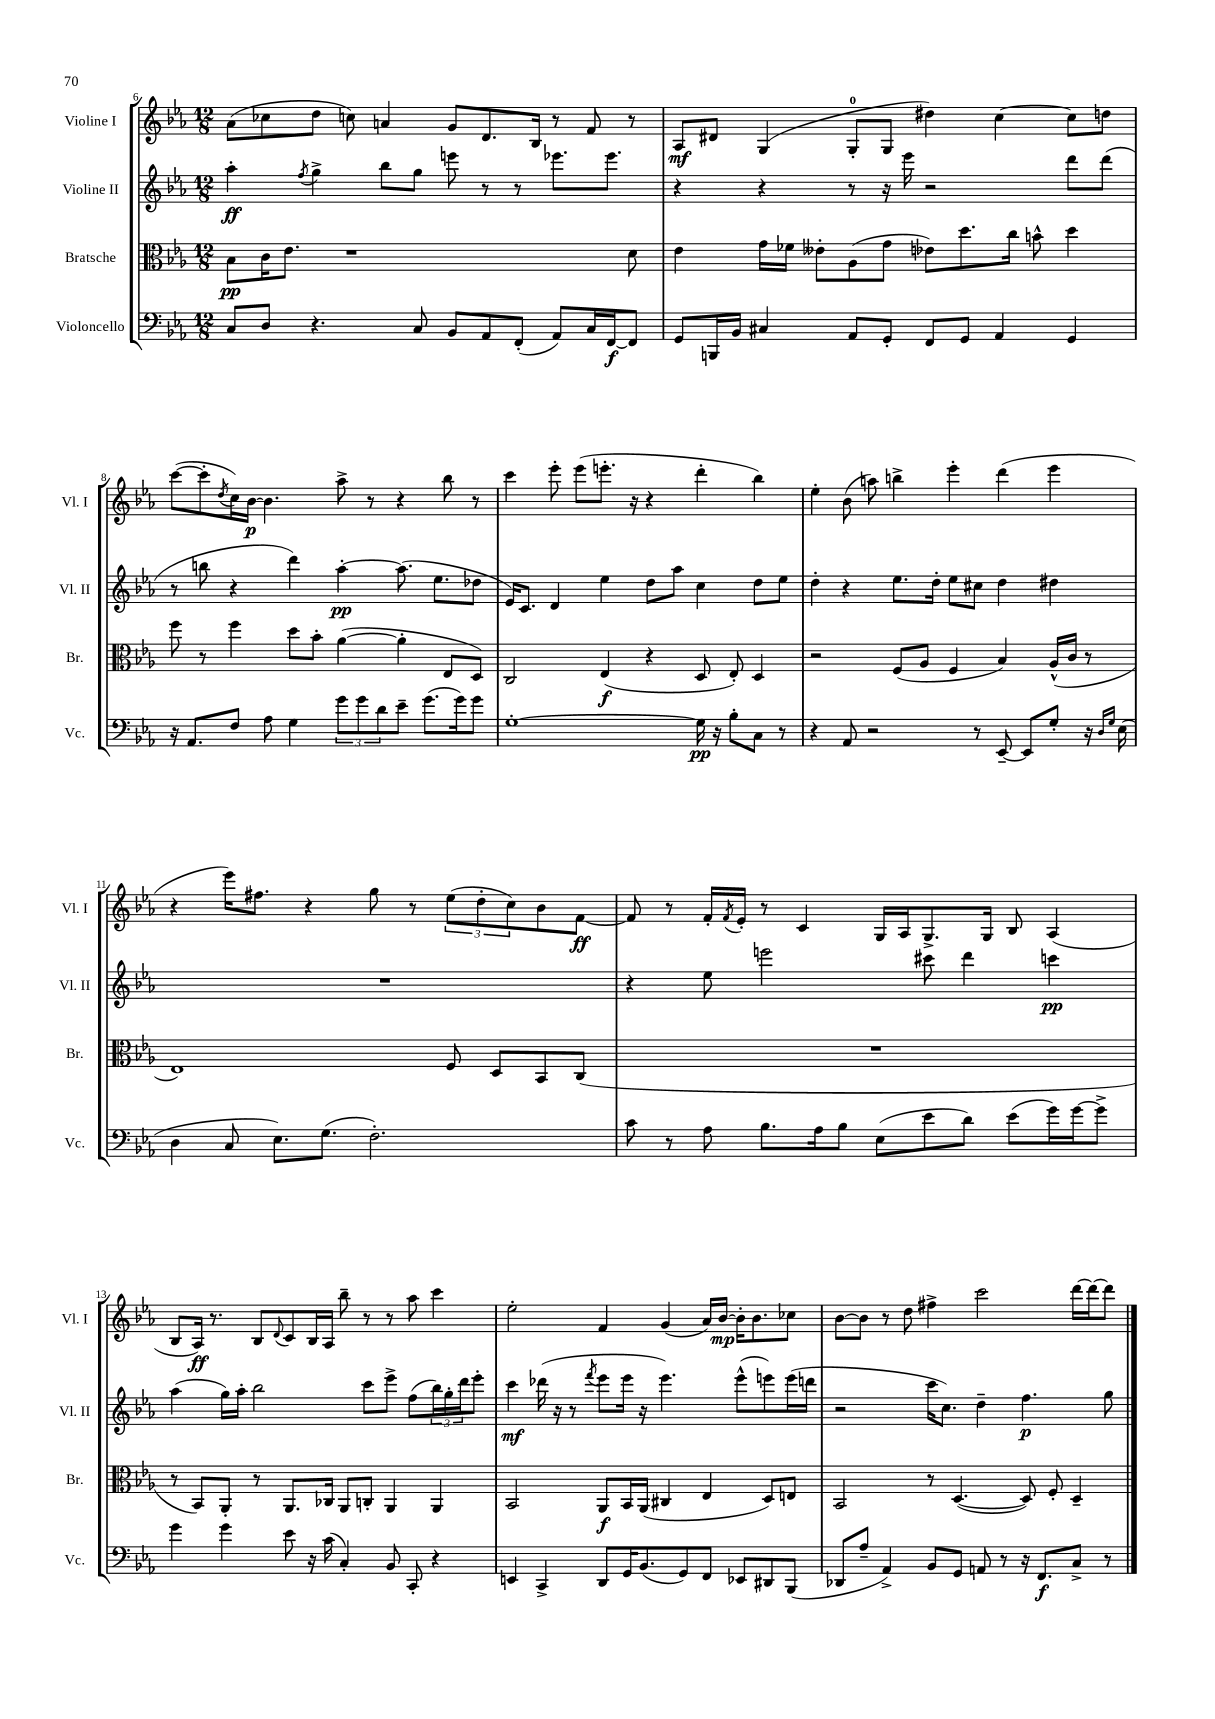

**kern	**dynam	**kern	**dynam	**kern	**dynam	**kern	**dynam
*part4	*part4	*part3	*part3	*part2	*part2	*part1	*part1
*staff4	*staff4	*staff3	*staff3	*staff2	*staff2	*staff1	*staff1
*I"Violoncello	*	*I"Bratsche	*	*I"Violine II	*	*I"Violine I	*
*I'Vc.	*	*I'Br.	*	*I'Vl. II	*	*I'Vl. I	*
*clefF4	*	*clefC3	*	*clefG2	*	*clefG2	*
*k[b-e-a-]	*	*k[b-e-a-]	*	*k[b-e-a-]	*	*k[b-e-a-]	*
*M12/8	*	*M12/8	*	*M12/8	*	*M12/8	*
=6	=6	=6	=6	=6	=6	=6	=6
8C/L	.	8B-\L	pp	4aa-'\	ff	(8a-\L	.
8D/J	.	16c\K	.	.	.	8cc-X\	.
.	.	8.e-\J	.	.	.	.	.
.	.	.	.	8qff/	.	.	.
4.r	.	.	.	4gg^\	.	8dd\J	.
.	.	1r	.	.	.	8ccn\)	.
.	.	.	.	8bb-\L	.	4an/	.
8C/	.	.	.	8gg\J	.	.	.
8BB-/L	.	.	.	8eeen\	.	8g/L	.
8AA-/	.	.	.	8r	.	8.d/	.
(8FF'/J	.	.	.	8r	.	.	.
.	.	.	.	.	.	16B-/Jk	.
8AA-/L)	.	.	.	8.eee-X\L	.	8r	.
16C/L	.	.	.	.	.	8f/	.
[16FF/J	f	.	.	8.eee-\J	.	.	.
8FF/J]	.	8d\	.	.	.	8r	.
=7	=7	=7	=7	=7	=7	=7	=7
8GG/L	.	4e-\	.	4r	.	8A-/L	mf
16BBBn/L	.	.	.	.	.	8d#X/J	.
16BB-/JJ	.	.	.	.	.	.	.
4C#X/	.	16g\LL	.	4r	.	(4G/	.
.	.	16f-X\JJ	.	.	.	.	.
.	.	8e--X'\L	.	.	.	.	.
8AA-/L	.	(8A-\	.	8r	.	8G'/L	.
8GG'/J	.	8g\J	.	16r	.	8G/J	.
.	.	.	.	16eee-\	.	.	.
8FF/L	.	8e-X\L)	.	2r	.	4dd#X\)	.
8GG/J	.	8.dd\	.	.	.	.	.
4AA-/	.	.	.	.	.	[4cc\	.
.	.	16cc\Jk	.	.	.	.	.
.	.	8bn^^\	.	.	.	.	.
4GG/	.	4dd\	.	8ddd\L	.	8cc\L]	.
.	.	.	.	(8ddd\J	.	8ddn\J	.
!!LO:LB:g=z
=8	=8	=8	=8	=8	=8	=8	=8
16r	.	8ff\	.	8r	.	([8ccc\L	.
8.AA-/L	.	.	.	.	.	.	.
.	.	8r	.	8bbn\	.	8ccc'\]	.
.	.	.	.	.	.	8qdd/	.
8F/J	.	4ff\	.	4r	.	16cc\L)	.
.	.	.	.	.	.	[16b-\JJ	p
8A-\	.	.	.	.	.	4.b-\]	.
4G\	.	8dd\L	.	4ddd\)	.	.	.
.	.	8b-'\J	.	.	.	.	.
12g\L	.	([4a-\	.	[4aa-'\	pp	8aa-^\	.
12g\	.	.	.	.	.	.	.
.	.	.	.	.	.	8r	.
12d\	.	.	.	.	.	.	.
8e-~\J	.	4a-'\]	.	(8.aa-\]	.	4r	.
(8.g\L	.	.	.	.	.	.	.
.	.	.	.	8.ee-\L	.	.	.
.	.	8E-/L	.	.	.	8bb-\	.
16g\k)	.	.	.	.	.	.	.
8g\J	.	8D/J)	.	8dd-X\J	.	8r	.
=9	=9	=9	=9	=9	=9	=9	=9
[1G'	.	2C/	.	16e-/KL)	.	4ccc\	.
.	.	.	.	8.c/J	.	.	.
.	.	.	.	4d/	.	8eee-'\	.
.	.	.	.	.	.	(8eee-\L	.
.	.	(4E-/	f	4ee-\	.	8.eeen'\J	.
.	.	.	.	.	.	16r	.
.	.	4r	.	8dd\L	.	4r	.
.	.	.	.	8aa-\J	.	.	.
16G\]	pp	8D/	.	4cc\	.	4ddd'\	.
16r	.	.	.	.	.	.	.
8B-'\L	.	8E-'/)	.	.	.	.	.
8C\J	.	4D/	.	8dd\L	.	4bb-\)	.
8r	.	.	.	8ee-\J	.	.	.
=10	=10	=10	=10	=10	=10	=10	=10
4r	.	2r	.	4dd'\	.	4ee-'\	.
8AA-/	.	.	.	4r	.	(8b-\	.
2r	.	.	.	.	.	8aan\)	.
.	.	(8F/L	.	8.ee-\L	.	4bbn^\	.
.	.	8A-/J	.	.	.	.	.
.	.	.	.	16dd'\Jk	.	.	.
.	.	4F/	.	8ee-\L	.	4eee-'\	.
8r	.	.	.	8cc#X\J	.	.	.
[8EE-~/	.	4B-/)	.	4dd\	.	(4ddd\	.
8EE-/L]	.	.	.	.	.	.	.
8G'/J	.	(16A-^^/LL	.	4dd#X\	.	4eee-\	.
.	.	16c/JJ	.	.	.	.	.
16r	.	8r	.	.	.	.	.
16qqD/LL	.	.	.	.	.	.	.
16qqG/JJ	.	.	.	.	.	.	.
(16E-\	.	.	.	.	.	.	.
!!LO:LB:g=z
=11	=11	=11	=11	=11	=11	=11	=11
4D\	.	1E-)	.	1.r	.	4r	.
8C/	.	.	.	.	.	16eee-\KL)	.
.	.	.	.	.	.	8.ff#X\J	.
8.E-\L)	.	.	.	.	.	.	.
.	.	.	.	.	.	4r	.
(8.G\J	.	.	.	.	.	.	.
2.F'\)	.	.	.	.	.	8gg\	.
.	.	.	.	.	.	8r	.
.	.	8F/	.	.	.	(12ee-\L	.
.	.	.	.	.	.	12dd'\	.
.	.	8D/L	.	.	.	.	.
.	.	.	.	.	.	12cc\)	.
.	.	8BB-/	.	.	.	8b-\	.
.	.	(8C/J	.	.	.	[8f\J	ff
=12	=12	=12	=12	=12	=12	=12	=12
8c\	.	1.r	.	4r	.	8f/]	.
8r	.	.	.	.	.	8r	.
8A-\	.	.	.	8ee-\	.	16f'/LL	.
.	.	.	.	.	.	8qf/	.
.	.	.	.	.	.	16e-'/JJ	.
8.B-\L	.	.	.	2eeen\	.	8r	.
.	.	.	.	.	.	4c/	.
16A-\k	.	.	.	.	.	.	.
8B-\J	.	.	.	.	.	.	.
(8E-\L	.	.	.	.	.	16G/LL	.
.	.	.	.	.	.	16A-/J	.
8e-\	.	.	.	8ccc#X\	.	8.G^/	.
8d\J)	.	.	.	4ddd\	.	.	.
.	.	.	.	.	.	16G/Jk	.
(8e-\L	.	.	.	.	.	8B-/	.
16g\L)	.	.	.	4cccn\	pp	(4A-/	.
[16g\J	.	.	.	.	.	.	.
8g^\J]	.	.	.	.	.	.	.
!!LO:LB:g=z
=13	=13	=13	=13	=13	=13	=13	=13
4g\	.	8r	.	(4aa-\	.	8B-/L	.
.	.	8BB-/L)	.	.	.	16A-/Jk)	ff
.	.	.	.	.	.	8.r	.
4g\	.	8AA-'/J	.	16gg\LL)	.	.	.
.	.	.	.	16aa-'\JJ	.	.	.
.	.	8r	.	2bb-\	.	8B-/L	.
.	.	.	.	.	.	8qqd/	.
8e-\	.	8.AA-/L	.	.	.	8c/	.
16r	.	.	.	.	.	16B-/L	.
(16c\	.	16C-X/Jk	.	.	.	16A-/JJ	.
4C'/)	.	8AA-/L	.	.	.	8bb-~\	.
.	.	8Cn'/J	.	8ccc\L	.	8r	.
8BB-/	.	4AA-/	.	8eee-^\J	.	8r	.
8CC'/	.	.	.	(8ff\L	.	8aa-\	.
4r	.	4AA-/	.	24bb-\L)	.	4ccc\	.
.	.	.	.	24gg'\	.	.	.
.	.	.	.	24ddd\J	.	.	.
.	.	.	.	8eee-'\J	.	.	.
=14	=14	=14	=14	=14	=14	=14	=14
4EEn/	.	2BB-/	.	4ccc\	mf	2ee-'\	.
4CC^/	.	.	.	(16ddd-X\	.	.	.
.	.	.	.	16r	.	.	.
.	.	.	.	8r	.	.	.
.	.	.	.	8qfff/	.	.	.
8DD/L	.	8AA-/L	f	8eee-\L	.	4f/	.
16GG/K	.	16BB-/L	.	16eee-\Jk	.	.	.
(8.BB-/	.	(16AA-/JJ	.	16r	.	.	.
.	.	4C#X/	.	4.eee-\)	.	(4g/	.
8GG/)	.	.	.	.	.	.	.
8FF/J	.	4E-/	.	.	.	16a-/LL)	.
.	.	.	.	.	.	[16b-/JJ	mp
8EE-X/L	.	.	.	(8eee-^^\L	.	16b-'\KL]	.
.	.	.	.	.	.	8.b-\	.
8DD#X/	.	8D/L)	.	8eeen\)	.	.	.
(8BBB-/J	.	8En/J	.	(16eee\L	.	8cc-X\J	.
.	.	.	.	16dddn\JJ	.	.	.
=15	=15	=15	=15	=15	=15	=15	=15
8DD-X/L	.	2BB-/	.	2r	.	[8b-\L	.
8A-~/J	.	.	.	.	.	8b-\J]	.
4AA-^/)	.	.	.	.	.	8r	.
.	.	.	.	.	.	8dd\	.
8BB-/L	.	8r	.	16ccc\KL	.	4ff#X^\	.
.	.	.	.	8.cc\J)	.	.	.
8GG/J	.	([4.D/	.	.	.	.	.
8AAn/	.	.	.	4dd~\	.	2ccc\	.
8r	.	.	.	.	.	.	.
16r	.	8D/])	.	4.ff\	p	.	.
8.FF/L	f	.	.	.	.	.	.
.	.	8F'/	.	.	.	.	.
8C^/J	.	4D~/	.	.	.	[16ddd\LL	.
.	.	.	.	.	.	16ddd\J_	.
8r	.	.	.	8gg\	.	8ddd\J]	.
==	==	==	==	==	==	==	==
*-	*-	*-	*-	*-	*-	*-	*-
